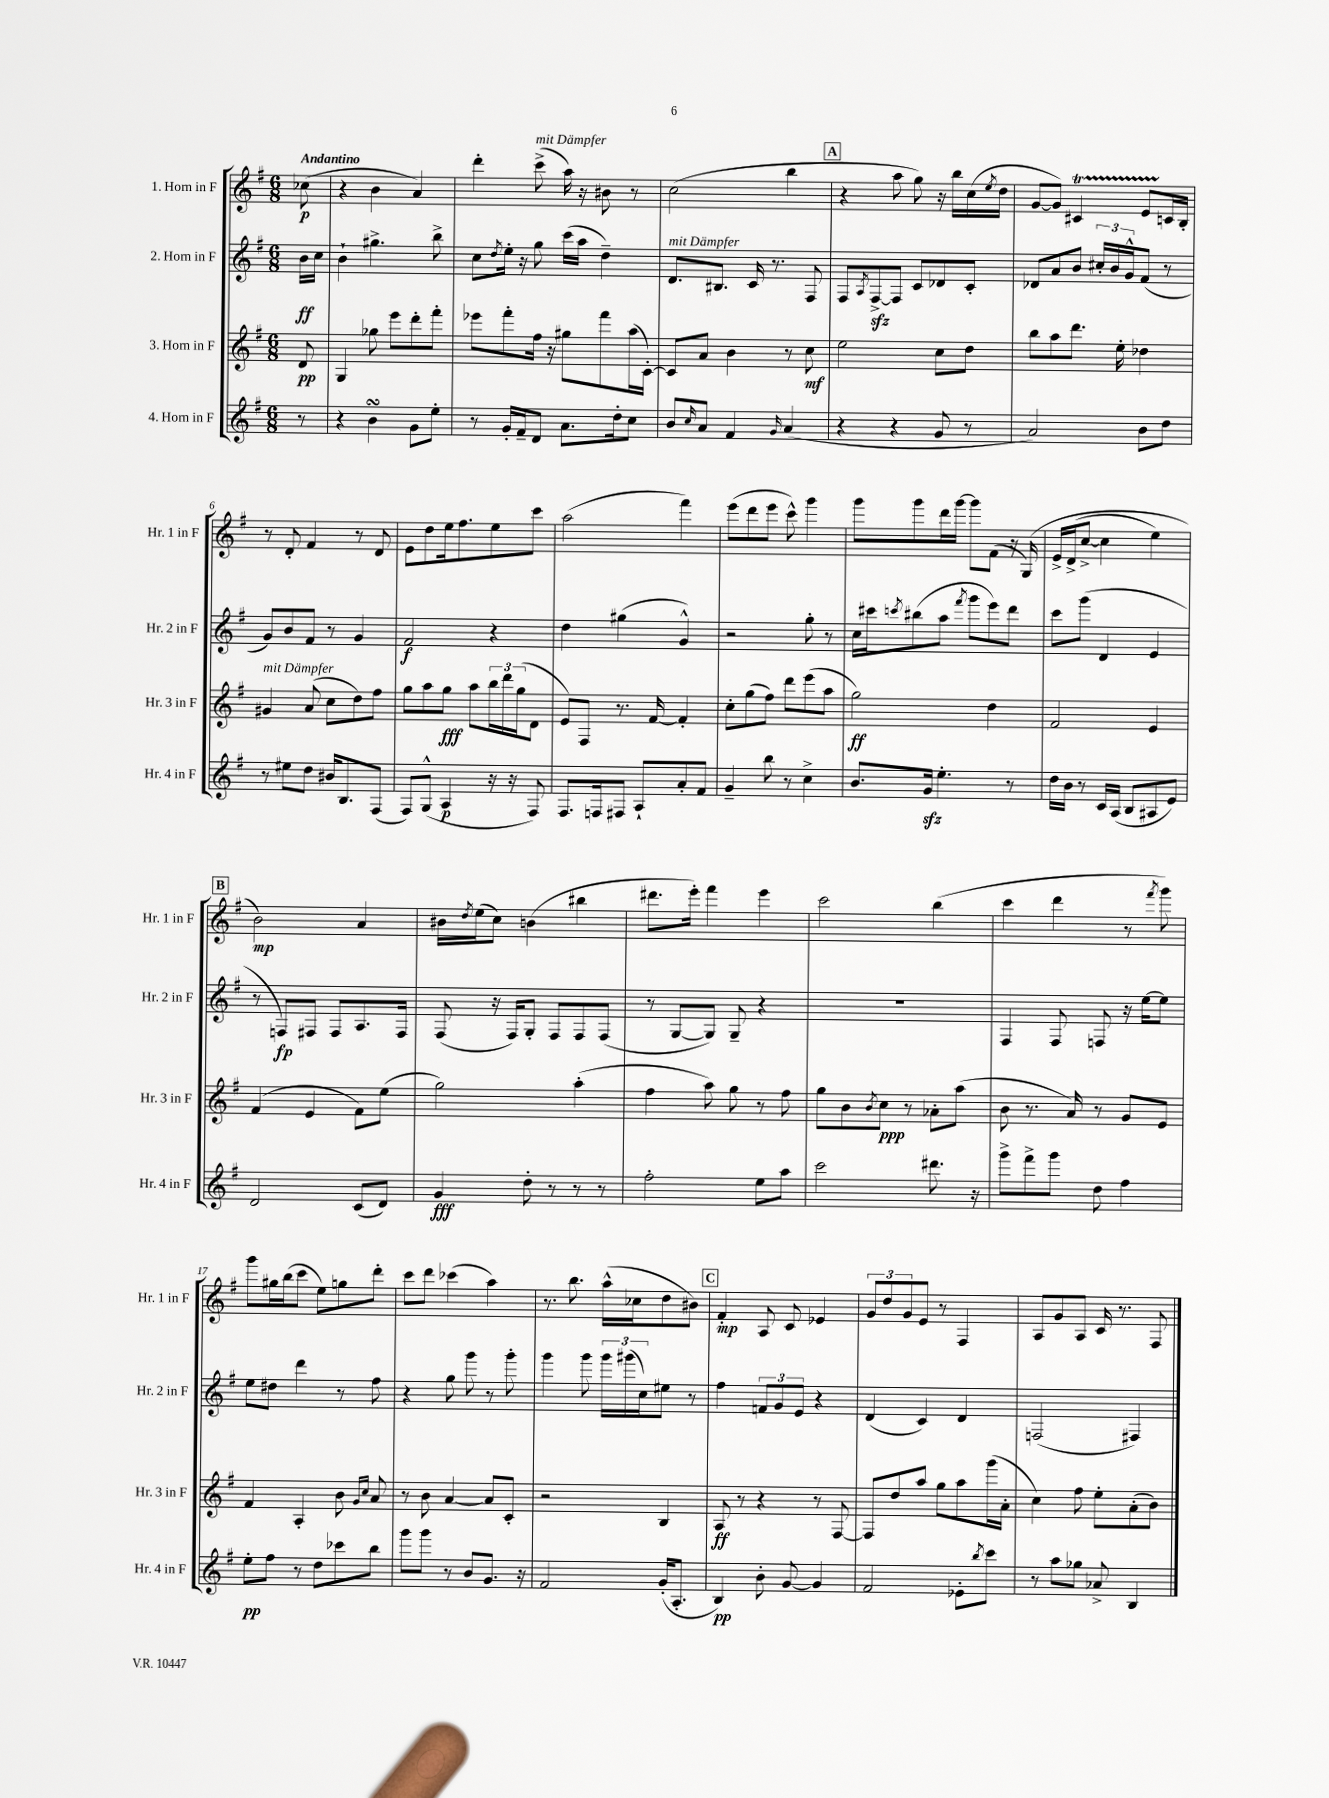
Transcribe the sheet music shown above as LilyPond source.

<<
\new StaffGroup <<
\new Staff = "s0" \with { instrumentName = "1. Horn in F" shortInstrumentName = "Hr. 1 in F" } {
    \clef treble \key g \major \numericTimeSignature \time 6/8 \partial 8 \tempo "Andantino"
    ces''8\p( |
    r4 b'4 a'4) |
    d'''4-. c'''8->^\markup { \italic "mit Dämpfer" }( a''16) r16 bis'8 r8 |
    c''2( b''4 |
    \mark \markup { \box "A" } r4 a''8 g''8) r16 b''16 c''16( \acciaccatura { e''8 } d''16 |
    g'8~ g'8) cis'4\startTrillSpan e'8 c'16\stopTrillSpan b16-. |
    r8 d'8-. fis'4 r8 d'8 |
    e'8 d''8 e''16 fis''8. e''8 c'''8 |
    a''2( fis'''4) |
    e'''8( d'''8 e'''8 c'''8-^) g'''4 |
    g'''8 g'''8 d'''16 g'''16~ g'''8 fis'8( r16 g16)\( |
    e'16-> d'16->( c''8~-> c''4 e''4) |
    \mark \markup { \box "B" } b'2\mp\) a'4 |
    bis'16 \acciaccatura { d''8 } e''16( c''8) b'4( bis''4 |
    dis'''8. e'''16-.) fis'''4 e'''4 |
    c'''2 b''4( |
    c'''4 d'''4 r8 \acciaccatura { fis'''8 } g'''8) |
    g'''8 gis''16 b''16( c'''8 e''8) g''8 d'''8-. |
    c'''8 d'''8 ces'''4( a''4) |
    r8. b''8. a''16-^( ces''16 d''8 bis'8) |
    \mark \markup { \box "C" } fis'4-.\mp a8 c'8 ees'4 |
    \tuplet 3/2 { g'8 d''8 g'8 } e'8 r8 fis4 |
    a8 g'8 a8 c'16 r8. fis8 \bar "|." |
}
\new Staff = "s1" \with { instrumentName = "2. Horn in F" shortInstrumentName = "Hr. 2 in F" } {
    \clef treble \key g \major \numericTimeSignature \time 6/8 \partial 8
    b'16\ff c''16 |
    b'4-! gis''4.-> b''8-> |
    c''8 \acciaccatura { d''8 } e''16-. r16 g''8 c'''16( a''16 d''4--) |
    d'8.^\markup { \italic "mit Dämpfer" } bis8. c'16 r8. fis8 |
    \mark \markup { \box "A" } fis8 \acciaccatura { a8 } fis8~->\sfz fis8 c'8 des'8 c'8-. |
    des'8 a'8 b'8 \tuplet 3/2 { cis''16-. b'16 g'16-^ } fis'8( r8 |
    g'8) b'8 fis'8 r8 g'4 |
    fis'2\f r4 |
    d''4 gis''4( g'4-^) |
    r2 g''8-. r8 |
    c''16 cis'''16 \acciaccatura { c'''8 } bis''8( a''8 \acciaccatura { fis'''8 } g'''8 e'''8) d'''8 |
    c'''8 g'''8( d'4 e'4 |
    \mark \markup { \box "B" } r8 f8\fp) fis8 fis8 a8. fis16 |
    fis8( r16 fis16) g8-. fis8 fis8 fis8( |
    r8 g8~ g8) g8-- r4 |
    R2. |
    fis4 fis8 f8 r16 e''16~ e''8 |
    e''8 dis''8 d'''4 r8 fis''8 |
    r4 g''8 g'''8 r8 g'''8-. |
    g'''4 g'''8 \tuplet 3/2 { g'''16 gis'''16( c''16) } eis''8 r8 |
    \mark \markup { \box "C" } fis''4 \tuplet 3/2 { f'8 g'8 e'8 } r4 |
    d'4( c'4) d'4 |
    f2( fis4) \bar "|." |
}
\new Staff = "s2" \with { instrumentName = "3. Horn in F" shortInstrumentName = "Hr. 3 in F" } {
    \clef treble \key g \major \numericTimeSignature \time 6/8 \partial 8
    d'8\pp |
    g4 ges''8 e'''8 d'''8-. fis'''8-. |
    ees'''8 fis'''8-. fis''16 r16 gis''8 fis'''8 a''16( c'16~-.) |
    c'8 a'8 b'4 r8 c''8\mf |
    \mark \markup { \box "A" } e''2 c''8 d''8 |
    b''8 a''8 d'''8. e''16-. des''4 |
    gis'4^\markup { \italic "mit Dämpfer" } a'8( c''8 d''8) fis''8 |
    g''8 a''8 g''8\fff a''8 \tuplet 3/2 { b''16 d'''16 g''16( } d'8 |
    e'8) fis8 r8. fis'16~ fis'4-. |
    c''8-. g''8( fis''8) d'''8 e'''8( a''8 |
    g''2\ff) d''4 |
    fis'2 e'4 |
    \mark \markup { \box "B" } fis'4( e'4 fis'8) e''8( |
    g''2) a''4-.( |
    fis''4 a''8) g''8 r8 fis''8 |
    g''8 b'8 \acciaccatura { b'8 } c''8\ppp r8 aes'8-. a''8( |
    b'8 r8. a'16) r8 g'8 e'8 |
    fis'4 a4-. b'8 \grace { g'16 c''16 } a'8 |
    r8 b'8 a'4~ a'8 c'8-. |
    r2 b4 |
    \mark \markup { \box "C" } a8\ff r8 r4 r8 fis8~ |
    fis8 d''8 a''8 g''8 a''8 g'''16( a'16-. |
    c''4) fis''8 e''8-. a'8-.( b'8) \bar "|." |
}
\new Staff = "s3" \with { instrumentName = "4. Horn in F" shortInstrumentName = "Hr. 4 in F" } {
    \clef treble \key g \major \numericTimeSignature \time 6/8 \partial 8
    r8 |
    r4 b'4\turn g'8 e''8-. |
    r8 g'16-. fis'16-- d'8 a'8. d''16-. c''8 |
    b'8 \grace { c''16 } a'8 fis'4 \grace { g'16 } a'4( |
    \mark \markup { \box "A" } r4 r4 g'8 r8 |
    a'2) b'8 d''8 |
    r8 eis''8 d''8 bis'16 b8. fis8( |
    fis8) g8-^( a4\p r16 r16 fis8) |
    fis8. f16 fis8 a8-! a'8-. fis'8 |
    g'4-- b''8 r8 c''4-> |
    b'8. g'16\sfz e''4.-. r8 |
    d''16 b'16 r8 c'16 a16( b8 ais8 e'8) |
    \mark \markup { \box "B" } d'2 c'8( d'8) |
    g'4\fff d''8-. r8 r8 r8 |
    fis''2-. e''8 a''8 |
    c'''2 dis'''8. r16 |
    g'''8-> fis'''8-> g'''8 d''8 fis''4 |
    e''8-.\pp fis''8 r8 d''8 ces'''8 b''8 |
    g'''8 g'''8 r8 b'8 g'8. r16 |
    fis'2 g'16-.( a8.-. |
    \mark \markup { \box "C" } b4\pp) b'8-. g'8~ g'4 |
    fis'2 ees'8-. \acciaccatura { b''8 } c'''8 |
    r8 a''8 ges''8 aes'8-> b4 \bar "|." |
}
>>
>>
